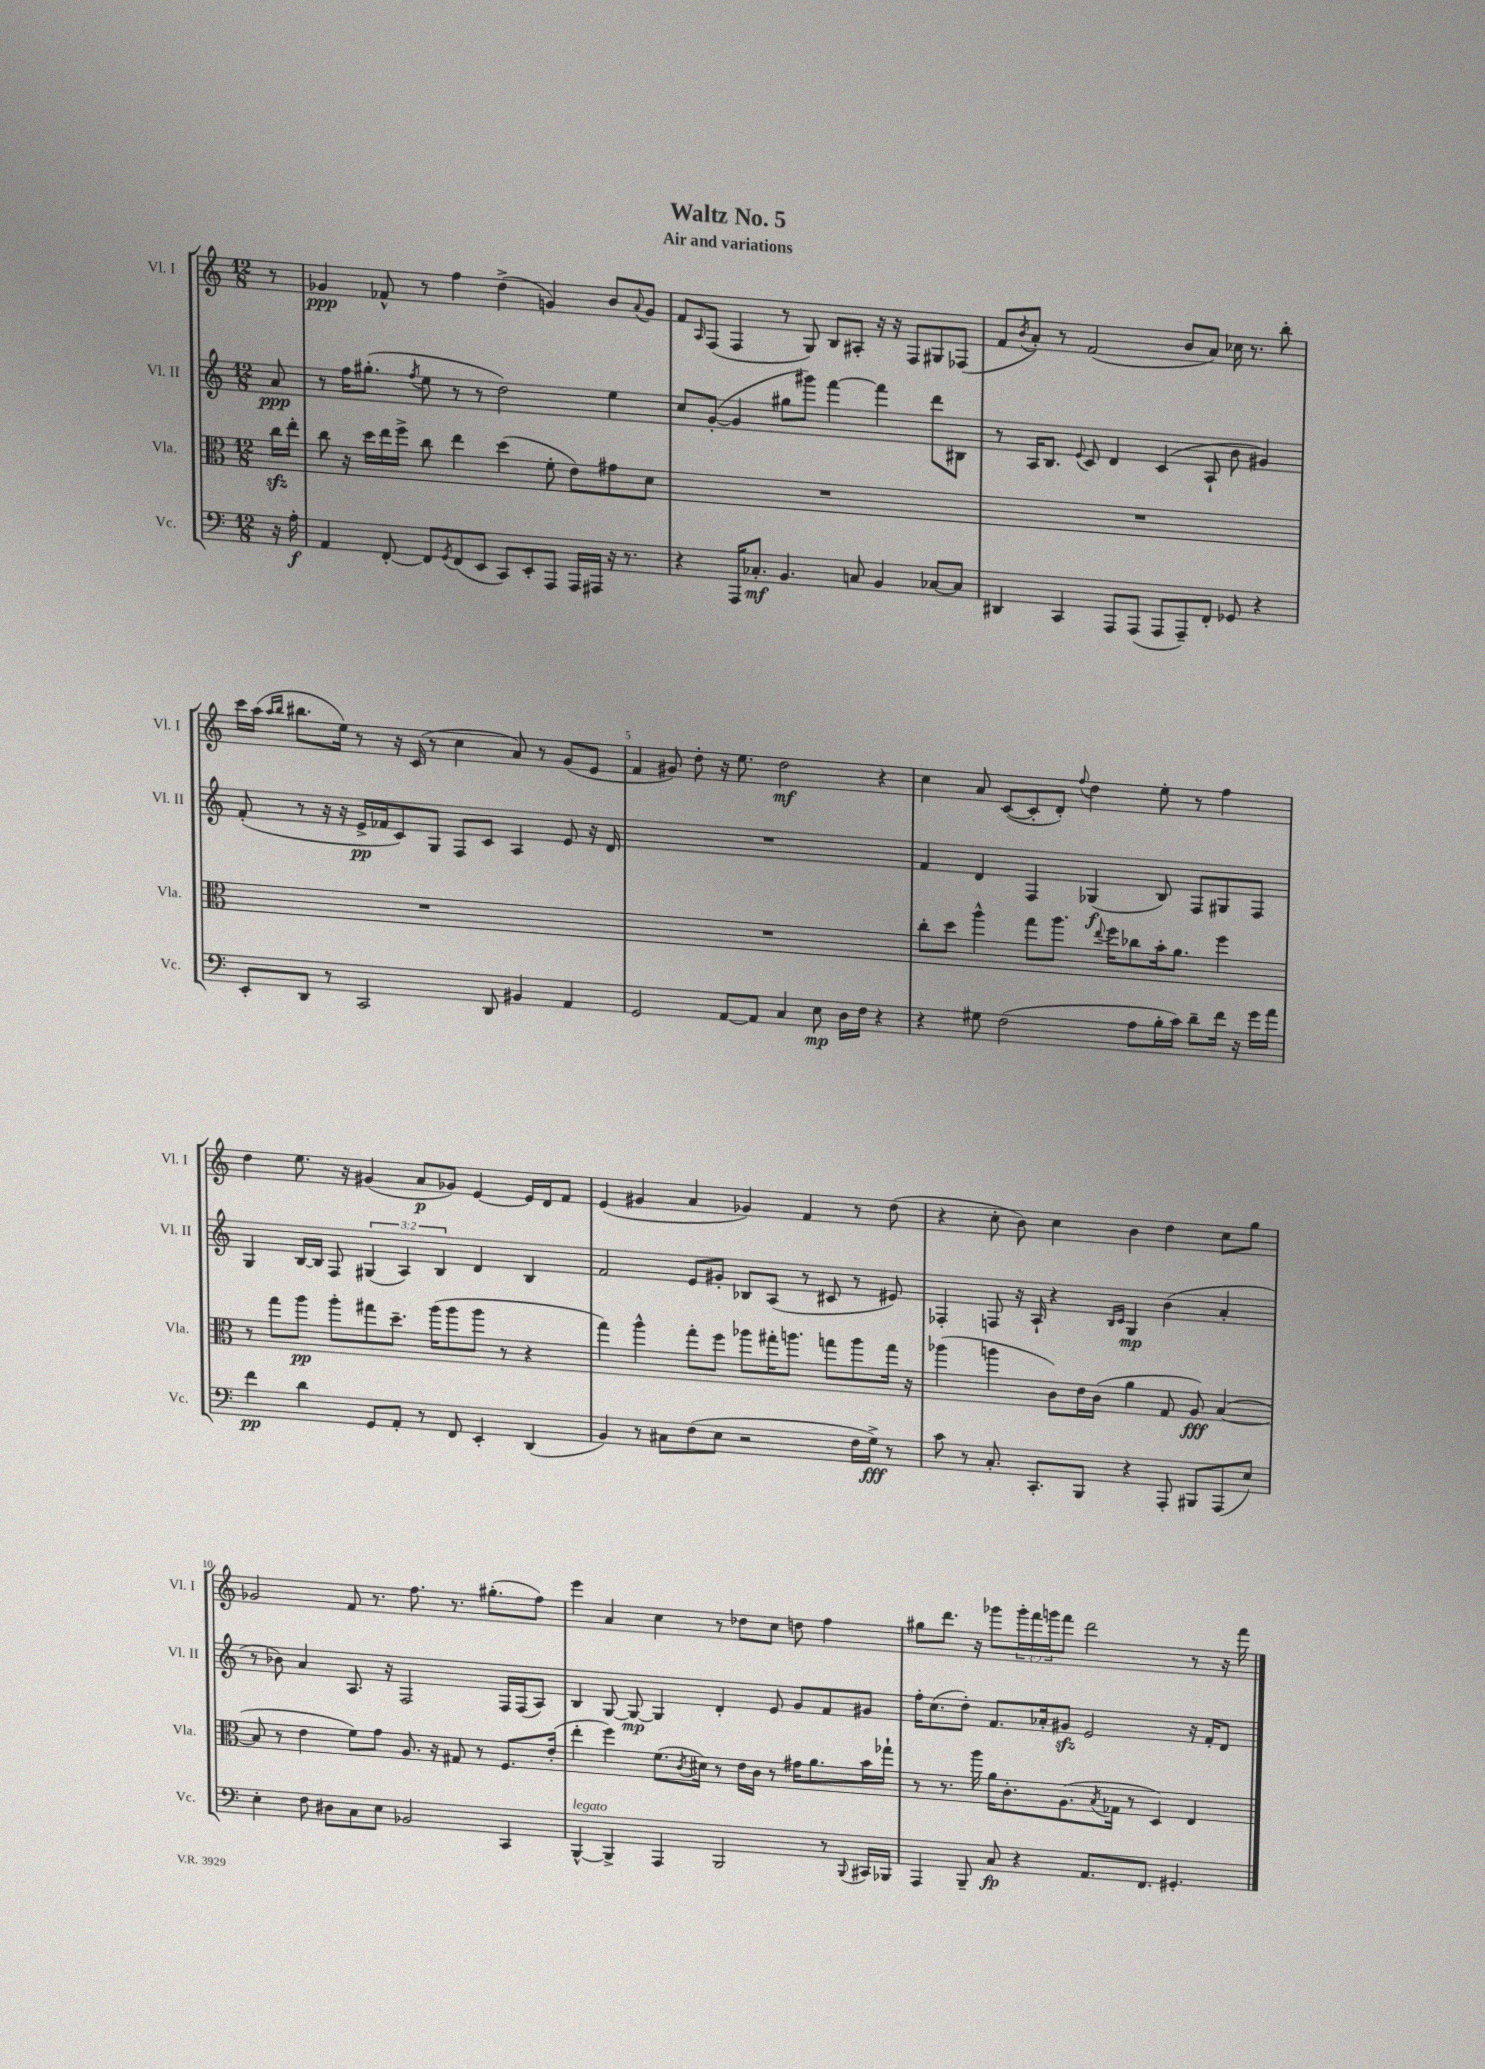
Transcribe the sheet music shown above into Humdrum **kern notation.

**kern	**dynam	**kern	**dynam	**kern	**dynam	**kern	**dynam
*part4	*part4	*part3	*part3	*part2	*part2	*part1	*part1
*staff4	*staff4	*staff3	*staff3	*staff2	*staff2	*staff1	*staff1
*I"Vc.	*	*I"Vla.	*	*I"Vl. II	*	*I"Vl. I	*
*I'Vc.	*	*I'Vla.	*	*I'Vl. II	*	*I'Vl. I	*
*clefF4	*	*clefC3	*	*clefG2	*	*clefG2	*
*k[]	*	*k[]	*	*k[]	*	*k[]	*
*M12/8	*	*M12/8	*	*M12/8	*	*M12/8	*
=	=	=	=	=	=	=	=
16r	.	16cczz\LL	.	8a/	ppp	8r	.
16A'\	f	16ee'\JJ	.	.	.	.	.
=1	=1	=1	=1	=1	=1	=1	=1
4AA/	.	8cc\	.	8r	.	4g-X/	ppp
.	.	16r	.	16ff\KL	.	.	.
.	.	16dd\LL	.	(8.gg#X'\J	.	.	.
[8FF'/	.	16ee\	.	.	.	8f-X^^/	.
.	.	16ff^\JJ	.	.	.	.	.
.	.	.	.	8qff/	.	.	.
8FF/L]	.	8cc\	.	8ee\	.	8r	.
8qGG/	.	.	.	.	.	.	.
(8FF/	.	4ee\	.	8r	.	4ff\	.
8EE/J	.	.	.	8r	.	.	.
8CC/L)	.	(4dd\	.	2dd\)	.	(4dd^\	.
8EE'/	.	.	.	.	.	.	.
8AAA/J	.	8f'\	.	.	.	4gn/)	.
16AAA/LL	.	8e\L)	.	.	.	.	.
16AAA#X/JJ	.	.	.	.	.	.	.
16r	.	8g#X\	.	4ee\	.	8b/L	.
8.r	.	.	.	.	.	.	.
.	.	.	.	.	.	8qqa/	.
.	.	8d\J	.	.	.	8g/J	.
=2	=2	=2	=2	=2	=2	=2	=2
4r	.	1.r	.	8cc/L	.	8f/L	.
.	.	.	.	.	.	16qqA/	.
.	.	.	.	([8g'/J	.	(8F/J	.
16AAA/KL	.	.	.	4g/]	.	4F/	.
8.C-X'/J	mf	.	.	.	.	.	.
4.BB/	.	.	.	8gg#X\L	.	8r	.
.	.	.	.	8ggg#X\J)	.	8G/)	.
.	.	.	.	[4fff\	.	8B/L	.
8Cn/	.	.	.	.	.	8A#X'/J	.
4BB/	.	.	.	4fff\]	.	16r	.
.	.	.	.	.	.	16r	.
.	.	.	.	.	.	8F/L	.
[8C-X/L	.	.	.	8ddd\L	.	8G#X/	.
8C-/J]	.	.	.	8B#X\J	.	(8F-X/J	.
=3	=3	=3	=3	=3	=3	=3	=3
4DD#X/	.	1.r	.	8r	.	8f/L	.
.	.	.	.	.	.	8qb/	.
.	.	.	.	16A/KL	.	8a'/J)	.
.	.	.	.	8.B/J	.	.	.
4CC/	.	.	.	.	.	8r	.
.	.	.	.	8qqe/	.	.	.
.	.	.	.	8c/	.	(2f/	.
8AAA/L	.	.	.	4d/	.	.	.
(8AAA/J	.	.	.	.	.	.	.
8AAA/L	.	.	.	(4c/	.	.	.
8AAA~/)	.	.	.	.	.	8b/L	.
8FF'/J	.	.	.	8A`/	.	8a/J)	.
8GG-X/	.	.	.	8b\	.	16cc-X\	.
.	.	.	.	.	.	8.r	.
4r	.	.	.	4g#X/)	.	.	.
.	.	.	.	.	.	8bb'\	.
!!LO:LB:g=z
=4	=4	=4	=4	=4	=4	=4	=4
8EE'/L	.	1.r	.	(8f'/	.	16ccc\LL	.
.	.	.	.	.	.	(16aa\JJ	.
.	.	.	.	.	.	16qqaa/LL	.
.	.	.	.	.	.	16qqbb/JJ	.
8DD/J	.	.	.	8r	.	8.bb#X\L	.
8r	.	.	.	16r	.	.	.
.	.	.	.	16r	.	16ee\Jk)	.
2CC/	.	.	.	16e^/LL	pp	8r	.
.	.	.	.	16f-X/J	.	.	.
.	.	.	.	8c/)	.	16r	.
.	.	.	.	.	.	(16c/	.
.	.	.	.	8G/J	.	8r	.
.	.	.	.	8F/L	.	4cc\	.
8DD/	.	.	.	8c/J	.	.	.
4BB#X/	.	.	.	4A/	.	8a/)	.
.	.	.	.	.	.	8r	.
4AA/	.	.	.	8e/	.	(8g/L	.
.	.	.	.	16r	.	8e/J	.
.	.	.	.	16d/	.	.	.
=5	=5	=5	=5	=5	=5	=5	=5
2GG/	.	1.r	.	1.r	.	4f/	.
.	.	.	.	.	.	8g#X/)	.
.	.	.	.	.	.	8dd'\	.
[8AA/L	.	.	.	.	.	16r	.
.	.	.	.	.	.	8.ee\	.
8AA/J]	.	.	.	.	.	.	.
4C/	.	.	.	.	.	2dd\	mf
8E\	mp	.	.	.	.	.	.
16D\LL	.	.	.	.	.	.	.
16F\JJ	.	.	.	.	.	.	.
4r	.	.	.	.	.	4r	.
=6	=6	=6	=6	=6	=6	=6	=6
4r	.	8cc'\L	.	4f/	.	4cc\	.
.	.	8dd\J	.	.	.	.	.
8G#X\	.	4aa^^\	.	4d/	.	8a/	.
(2F\	.	.	.	.	.	([8c/L	.
.	.	8gg\L	.	4F/	.	8c'/]	.
.	.	8.aa\J	.	.	.	8d'/J)	.
.	.	.	.	.	.	8qqff/	.
.	.	.	.	(4G-X/	f	4dd\	.
.	.	8qqee/	.	.	.	.	.
.	.	16ff\KL	.	.	.	.	.
8A\L	.	8cc-X\	.	.	.	.	.
16B'\L	.	16b'\k	.	8B/)	.	8ee'\	.
16c\JJ)	.	8.a\J	.	.	.	.	.
8d~\L	.	.	.	8F/L	.	8r	.
16f\Jk	.	4ff\	.	8G#X/	.	4ff\	.
16r	.	.	.	.	.	.	.
16g\LL	.	.	.	8F/J	.	.	.
16a\JJ	.	.	.	.	.	.	.
!!LO:LB:g=z
=7	=7	=7	=7	=7	=7	=7	=7
4f\	pp	8r	.	4G/	.	4dd\	.
.	.	8gg\L	.	.	.	.	.
4d\	.	8aa\J	pp	[16B/LL	.	8.ee\	.
.	.	.	.	16B/JJ]	.	.	.
.	.	8aa'\L	.	8F/	.	.	.
.	.	.	.	.	.	16r	.
8GG/L	.	8gg#X\	.	(6G#X/	.	(4g#X/	.
8AA'/J	.	8.dd~\J	.	.	.	.	.
.	.	.	.	6A/)	.	.	.
8r	.	.	.	.	.	8a/L	p
.	.	(16aa\KL	.	.	.	.	.
.	.	.	.	6B/	.	.	.
8FF/	.	8aa\	.	.	.	8g-X/J)	.
4EE'/	.	8aa\J	.	4d/	.	[4e/	.
.	.	8r	.	.	.	.	.
(4DD/	.	4r	.	4B/	.	16e/LL]	.
.	.	.	.	.	.	16d/J	.
.	.	.	.	.	.	8f/J	.
=8	=8	=8	=8	=8	=8	=8	=8
4BB/)	.	4gg\)	.	2f/	.	(4e/	.
8r	.	4aa^^\	.	.	.	4g#X/	.
8C#X\L	.	.	.	.	.	.	.
(8F\	.	8gg'\L	.	8e/L	.	4a/	.
8E\J	.	8ff\J	.	8g#X'/J	.	.	.
2r	.	8aa-X\L	.	8B-X/L	.	4g-X/)	.
.	.	16gg#X'\K	.	(8A/J	.	.	.
.	.	8.aan\J	.	.	.	.	.
.	.	.	.	8r	.	4f/	.
.	.	8ggn\L	.	8c#X/	.	.	.
16F\LL	.	8aa\	.	8r	.	8r	.
16G^\JJ)	fff	.	.	.	.	.	.
8r	.	16gg\Jk	.	8e#X/)	.	(8dd\	.
.	.	16r	.	.	.	.	.
=9	=9	=9	=9	=9	=9	=9	=9
8c\	.	(4aa-X\	.	4F-X'/	.	4r	.
8r	.	.	.	.	.	.	.
8.C'/	.	4aan\	.	8Fn/	.	8cc'\	.
.	.	.	.	16r	.	8b\)	.
8.CC'/L	.	.	.	16A`/	.	.	.
.	.	8c\L)	.	4r	.	4cc\	.
8BBB/J	.	16e\L	.	.	.	.	.
.	.	(16c\JJ	.	.	.	.	.
.	.	.	.	16qqB/LL	.	.	.
.	.	.	.	16qqc/JJ	.	.	.
4r	.	4a\	.	4G/	mp	4b\	.
8AAA'/	.	8G/	.	(4b\	.	4dd\	.
8BBB#X/L	.	8A/)	fff	.	.	.	.
(8AAA/	.	([4B/	.	4a'/	.	8cc\L	.
8E/J)	.	.	.	.	.	8gg\J	.
!!LO:LB:g=z
=10	=10	=10	=10	=10	=10	=10	=10
4E'\	.	8B/]	.	8r	.	2g-X/	.
.	.	8r	.	8b-X\)	.	.	.
8F\	.	4e\	.	4a/	.	.	.
8D#X\L	.	.	.	.	.	.	.
8C\	.	8f\L)	.	8.A/	.	8f/	.
8E\J	.	8g\J	.	.	.	8.r	.
.	.	.	.	16r	.	.	.
2BB-X/	.	8.A/	.	2F/	.	.	.
.	.	.	.	.	.	8.ff\	.
.	.	16r	.	.	.	.	.
.	.	8G#X/	.	.	.	8.r	.
.	.	8r	.	.	.	.	.
.	.	.	.	.	.	(8.gg#X'\L	.
4CC/	.	8.F/L	.	16F/LL	.	.	.
.	.	.	.	(16F/J	.	.	.
.	.	.	.	8A/J)	.	8ff\J)	.
.	.	(16e'/Jk	.	.	.	.	.
=11	=11	=11	=11	=11	=11	=11	=11
!LO:TX:a:i:t=legato	!	!	!	!	!	!	!
[4BBB^^/	.	4ee'\	.	4B/	.	4eee\	.
4BBB^/]	.	4ff\)	.	[8G/	.	4a/	.
.	.	.	.	8G/_	mp	.	.
4AAA/	.	(8.f\L	.	4G/]	.	4cc\	.
.	.	8qc/	.	.	.	.	.
.	.	16d#X\Jk)	.	.	.	.	.
2BBB/	.	8r	.	4d'/	.	8r	.
.	.	16e\LL	.	.	.	8dd-X\L	.
.	.	16c\JJ	.	.	.	.	.
.	.	8r	.	8e/	.	8cc\J	.
.	.	16g#X\KL	.	8g/L	.	8ddn\	.
.	.	8.a\	.	.	.	.	.
8r	.	.	.	8f/	.	4ff\	.
8qqBBB/	.	.	.	.	.	.	.
16CC#X/LL	.	16b\L	.	8g#X/J	.	.	.
16BBB-X/JJ	.	16gg-X`\JJ	.	.	.	.	.
=12	=12	=12	=12	=12	=12	=12	=12
4AAA/	.	8r	.	16ff'\KL	.	8gg#X\L	.
.	.	.	.	(8.cc\	.	.	.
.	.	8.r	.	.	.	8.ddd\J	.
8BBB~/	.	.	.	8dd'\J)	.	.	.
.	.	16aa\	.	.	.	16r	.
8C/	fp	16a\KL	.	8.f/L	.	8ggg-X\L	.
.	.	8.c'\	.	.	.	.	.
4r	.	.	.	.	.	24ggg-'\L	.
.	.	.	.	.	.	24fff\	.
.	.	.	.	16a-X'/k	.	.	.
.	.	.	.	.	.	24gggn\J	.
.	.	(8.A\	.	8g#Xzz/J	.	8fff\J	.
8.AA/L	.	.	.	2e/	.	2ddd\	.
.	.	8qB/	.	.	.	.	.
.	.	16G-X\Jk	.	.	.	.	.
.	.	8r	.	.	.	.	.
8.FF/J	.	.	.	.	.	.	.
.	.	4D/)	.	.	.	.	.
4.GG#X'/	.	.	.	.	.	.	.
.	.	4E/	.	16r	.	8r	.
.	.	.	.	16f'/KL	.	.	.
.	.	.	.	8d/J	.	16r	.
.	.	.	.	.	.	16fff\	.
==	==	==	==	==	==	==	==
*-	*-	*-	*-	*-	*-	*-	*-
